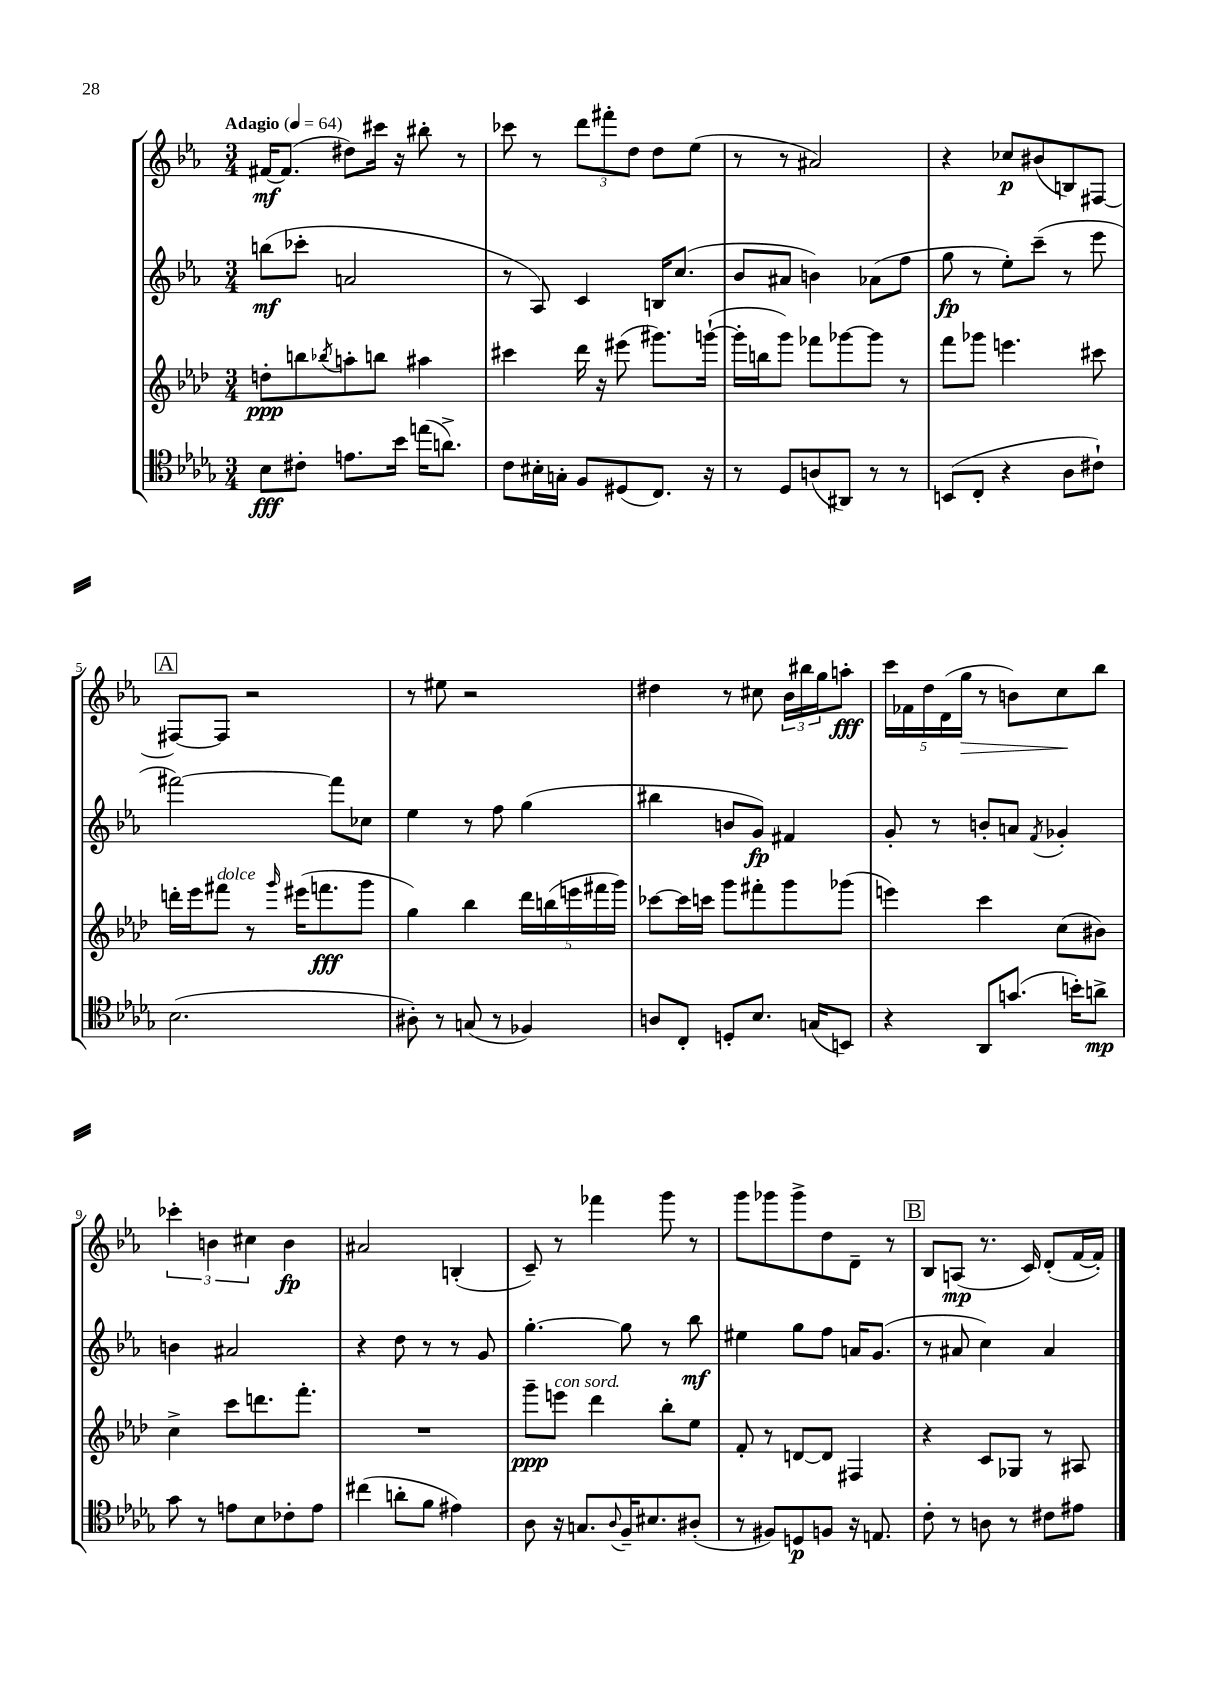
<<
\new StaffGroup <<
\new Staff = "s0" {
    \clef treble \key ees \major \numericTimeSignature \time 3/4 \tempo "Adagio" 4 = 64
    fis'16~\mf fis'8.( dis''8) cis'''16 r16 bis''8-. r8 |
    ces'''8 r8 \tuplet 3/2 { d'''8 fis'''8-. d''8 } d''8 ees''8( |
    r8 r8 ais'2) |
    r4 ces''8\p bis'8( b8) fis8~ |
    \mark \markup { \box "A" } fis8~ fis8 r2 |
    r8 eis''8 r2 |
    dis''4 r8 cis''8 \tuplet 3/2 { bes'16 bis''16 g''16 } a''8-.\fff |
    \tuplet 5/4 { c'''16 fes'16 d''16 d'16( g''16\> } r8 b'8) c''8\! bes''8 |
    \tuplet 3/2 { ces'''4-. b'4 cis''4 } b'4\fp |
    ais'2 b4-.( |
    c'8--) r8 fes'''4 g'''8 r8 |
    g'''8 ges'''8 ges'''8-> d''8 d'8-- r8 |
    \mark \markup { \box "B" } bes8 a8\mp( r8. c'16) d'8-.( f'16~ f'16-.) \bar "|." |
}
\new Staff = "s1" {
    \clef treble \key ees \major \numericTimeSignature \time 3/4
    b''8\mf( ces'''8-. a'2 |
    r8 aes8) c'4 b16 c''8.( |
    bes'8 ais'8 b'4) aes'8( f''8 |
    g''8\fp r8 ees''8-.) c'''8--( r8 ees'''8 |
    \mark \markup { \box "A" } fis'''2~) fis'''8 ces''8 |
    ees''4 r8 f''8 g''4( |
    bis''4 b'8 g'8\fp) fis'4 |
    g'8-. r8 b'8-. a'8 \acciaccatura { f'8 } ges'4-. |
    b'4 ais'2 |
    r4 d''8 r8 r8 g'8 |
    g''4.~-. g''8 r8 bes''8\mf |
    eis''4 g''8 f''8 a'16 g'8.( |
    \mark \markup { \box "B" } r8 ais'8 c''4) ais'4 \bar "|." |
}
\new Staff = "s2" {
    \clef treble \key aes \major \numericTimeSignature \time 3/4
    d''8-.\ppp b''8 \acciaccatura { bes''8 } a''8-. b''8 ais''4 |
    cis'''4 des'''16 r16 eis'''8( gis'''8.) g'''16~-!( |
    g'''16-. b''16 g'''8) fes'''8 ges'''8~ ges'''8 r8 |
    f'''8 ges'''8 e'''4. cis'''8 |
    \mark \markup { \box "A" } d'''16-. ees'''16 fis'''8^\markup { \italic "dolce" } r8 \grace { g'''16 } eis'''16( f'''8.\fff g'''8 |
    g''4) bes''4 \tuplet 5/4 { des'''16 b''16( e'''16 fis'''16 g'''16) } |
    ces'''8~ ces'''16 c'''16 g'''8 fis'''8-. g'''8 ges'''8( |
    e'''4) c'''4 c''8( bis'8) |
    c''4-> c'''8 d'''8. f'''8.-. |
    R2. |
    g'''8--\ppp e'''8^\markup { \italic "con sord." } des'''4 bes''8-. ees''8 |
    f'8-. r8 d'8~ d'8 fis4 |
    \mark \markup { \box "B" } r4 c'8 ges8 r8 ais8 \bar "|." |
}
\new Staff = "s3" {
    \clef tenor \key des \major \numericTimeSignature \time 3/4
    bes8\fff cis'8-. e'8. bes'16 e''16( a'8.->) |
    c'8 bis16-. g16-. f8 dis8( c8.) r16 |
    r8 des8 a8( ais,8) r8 r8 |
    b,8( c8-. r4 aes8 cis'8-!) |
    \mark \markup { \box "A" } bes2.( |
    ais8-.) r8 g8( r8 fes4) |
    a8 c8-. d8-. bes8. g16( b,8) |
    r4 aes,8 g'8.( b'16-.) a'8->\mp |
    ges'8 r8 e'8 bes8 ces'8-. e'8 |
    cis''4( a'8-. f'8 eis'4) |
    aes8 r16 g8. \appoggiatura { aes8 } f16-- bis8. ais8-.( |
    r8 fis8) d8\p f8 r16 e8. |
    \mark \markup { \box "B" } c'8-. r8 a8 r8 cis'8 eis'8 \bar "|." |
}
>>
>>
